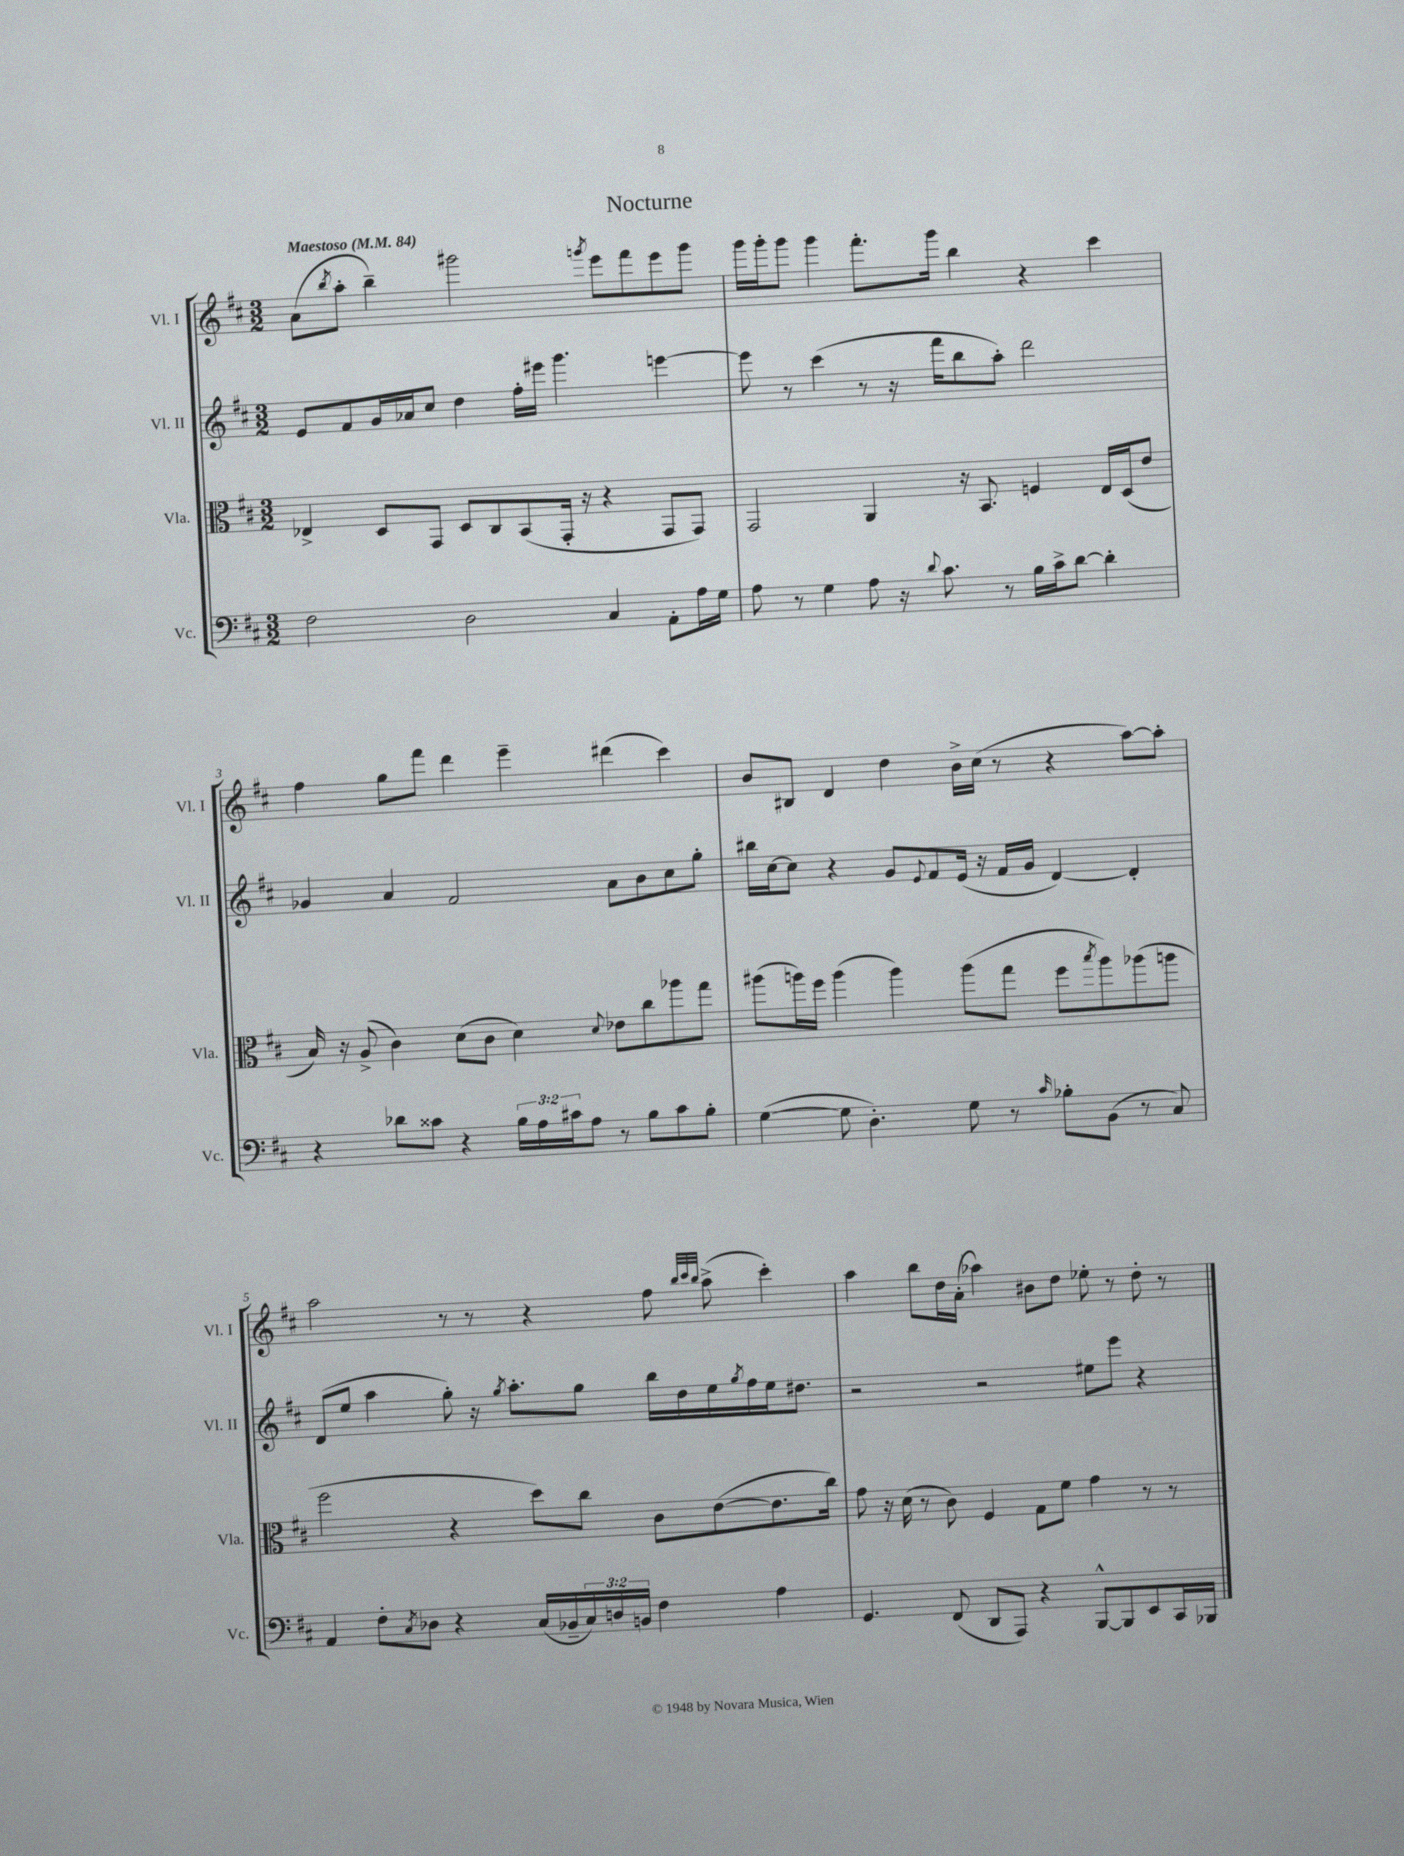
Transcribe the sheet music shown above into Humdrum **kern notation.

**kern	**kern	**kern	**kern
*staff4	*staff3	*staff2	*staff1
*clefF4	*clefC3	*clefG2	*clefG2
*k[f#c#]	*k[f#c#]	*k[f#c#]	*k[f#c#]
*M3/2	*M3/2	*M3/2	*M3/2
*MM84	*MM84	*MM84	*MM84
2F#\	4E-^/	8e/L	(8a\L
.	.	.	8qbb/
.	.	8f#/	8aa'\J
.	8D/L	16g/L	4bb~\)
.	.	16a-/J	.
.	8GG/J	8cc#/J	.
2D\	8D/L	4dd\	2ggg#\
.	8C#/	.	.
.	(8BB/	16ff#'\LL	.
.	.	16eee#\JJ	.
.	16GG'/Jk	4.ggg\	.
.	16r	.	.
.	.	.	8qggg/
4C#/	4r	.	8eee\L
.	.	.	8fff#\
8AA'\L	8GG/L	[4eee\	8eee\
16A\L	8GG/J)	.	8ggg\J
16G\JJ	.	.	.
=	=	=	=
8A\	2GG/	8eee\]	16ggg\LL
.	.	.	16ggg'\J
8r	.	8r	8ggg\J
4G\	.	(4ccc#\	4ggg\
8A\	4AA/	8r	8.fff#'\L
16r	.	16r	.
8qqd/	.	.	.
8.c#\	.	16fff#\LK	16ggg\Jk
.	16r	8bb\	4bb\
.	8.BB/	.	.
8r	.	8aa'\J)	.
16B\LL	4F/	2ddd\	4r
16c#^\J	.	.	.
[8d\J	.	.	.
4d'\]	16E/LL	.	4ccc#\
.	(16D/J	.	.
.	8e/J	.	.
=	=	=	=
4r	16B/)	4g-/	4ff#\
.	16r	.	.
.	(8A^/	.	.
8d-\L	4c#\)	4a/	8gg\L
8c##\J	.	.	8fff#\J
4r	(8d\L	2f#/	4ddd\
.	8c#\J	.	.
24B\LL	4d\)	.	4eee~\
24A\	.	.	.
24c#\J	.	.	.
8A\J	.	.	.
.	8qqd/	.	.
8r	8e-\L	8a\L	(4ddd#\
8B\L	8cc#\	8b\	.
8c#\	8aa-\	8cc#\	4ccc#\)
8B'\J	8gg\J	8gg'\J	.
=	=	=	=
([4G\	(8aa#\L	16bb#\LL	8b/L
.	.	[16cc#\J	.
.	16aa\L)	8cc#\]J	8B#/J
.	16ff#\JJ	.	.
8G\]	(4aa\	4r	4d/
4.D'\)	.	.	.
.	4aa\)	8g/L	4dd\
.	.	8qqe/	.
.	.	8f#/	.
8G\	(8aa\L	(16e/Jk	16b^\LL
.	.	16r	(16cc#\JJ
8r	8gg\J	16f#/LL	8r
.	.	16g/JJ	.
16qqc#/	.	.	.
8B-'\L	8ff#\L	[4d/)	4r
.	8qbb/	.	.
(8BB\J	8aa\)	.	.
8r	(8aa-\	4d'/]	[8aa\L)
8C#/)	8aa\J	.	8aa'\]J
=	=	=	=
4AA/	2ff#\	(8d/L	2aa\
.	.	8ee/J	.
8F#'\L	.	4aa\	.
8qC#/	.	.	.
8D-\J	.	.	.
4r	4r	8gg'\)	8r
.	.	16r	8r
.	.	8qgg/	.
.	.	8.aa'\L	.
(16C#/LL	8dd\L)	.	4r
16BB-~/	.	.	.
24C#/)	8cc#\J	8gg\J	.
24D/	.	.	.
24BB/JJ	.	.	.
4F#\	8c#\L	16bb\LL	8ff#\
.	.	16dd\	.
.	.	.	32qqbb/LLL
.	.	.	32qqccc#/
.	.	.	32qqbb/JJJ
.	([8e\	16ee\	(8aa^\
.	.	8qgg/	.
.	.	16ff#\	.
4A\	8.e\]	16ee\J	4ccc#'\)
.	.	8.dd#\J	.
.	16cc#\Jk)	.	.
=	=	=	=
4.GG/	8g\	2r	4aa\
.	16r	.	.
.	(16d\	.	.
.	8r	.	8bb\L
(8FF#/	8c#\)	.	16dd\L
.	.	.	(16a'\JJ
8DD/L	4F#/	2r	4aa-\)
8AAA/J)	.	.	.
4r	8G\L	.	8b#\L
.	8f#\J	.	8dd\J
[8BBB^^/L	4g\	8ee#\L	8ee-'\
8BBB/]	.	8eee\J	8r
8EE/	8r	4r	8dd'\
16CC#/L	8r	.	8r
16BBB-/JJ	.	.	.
==	==	==	==
*-	*-	*-	*-
